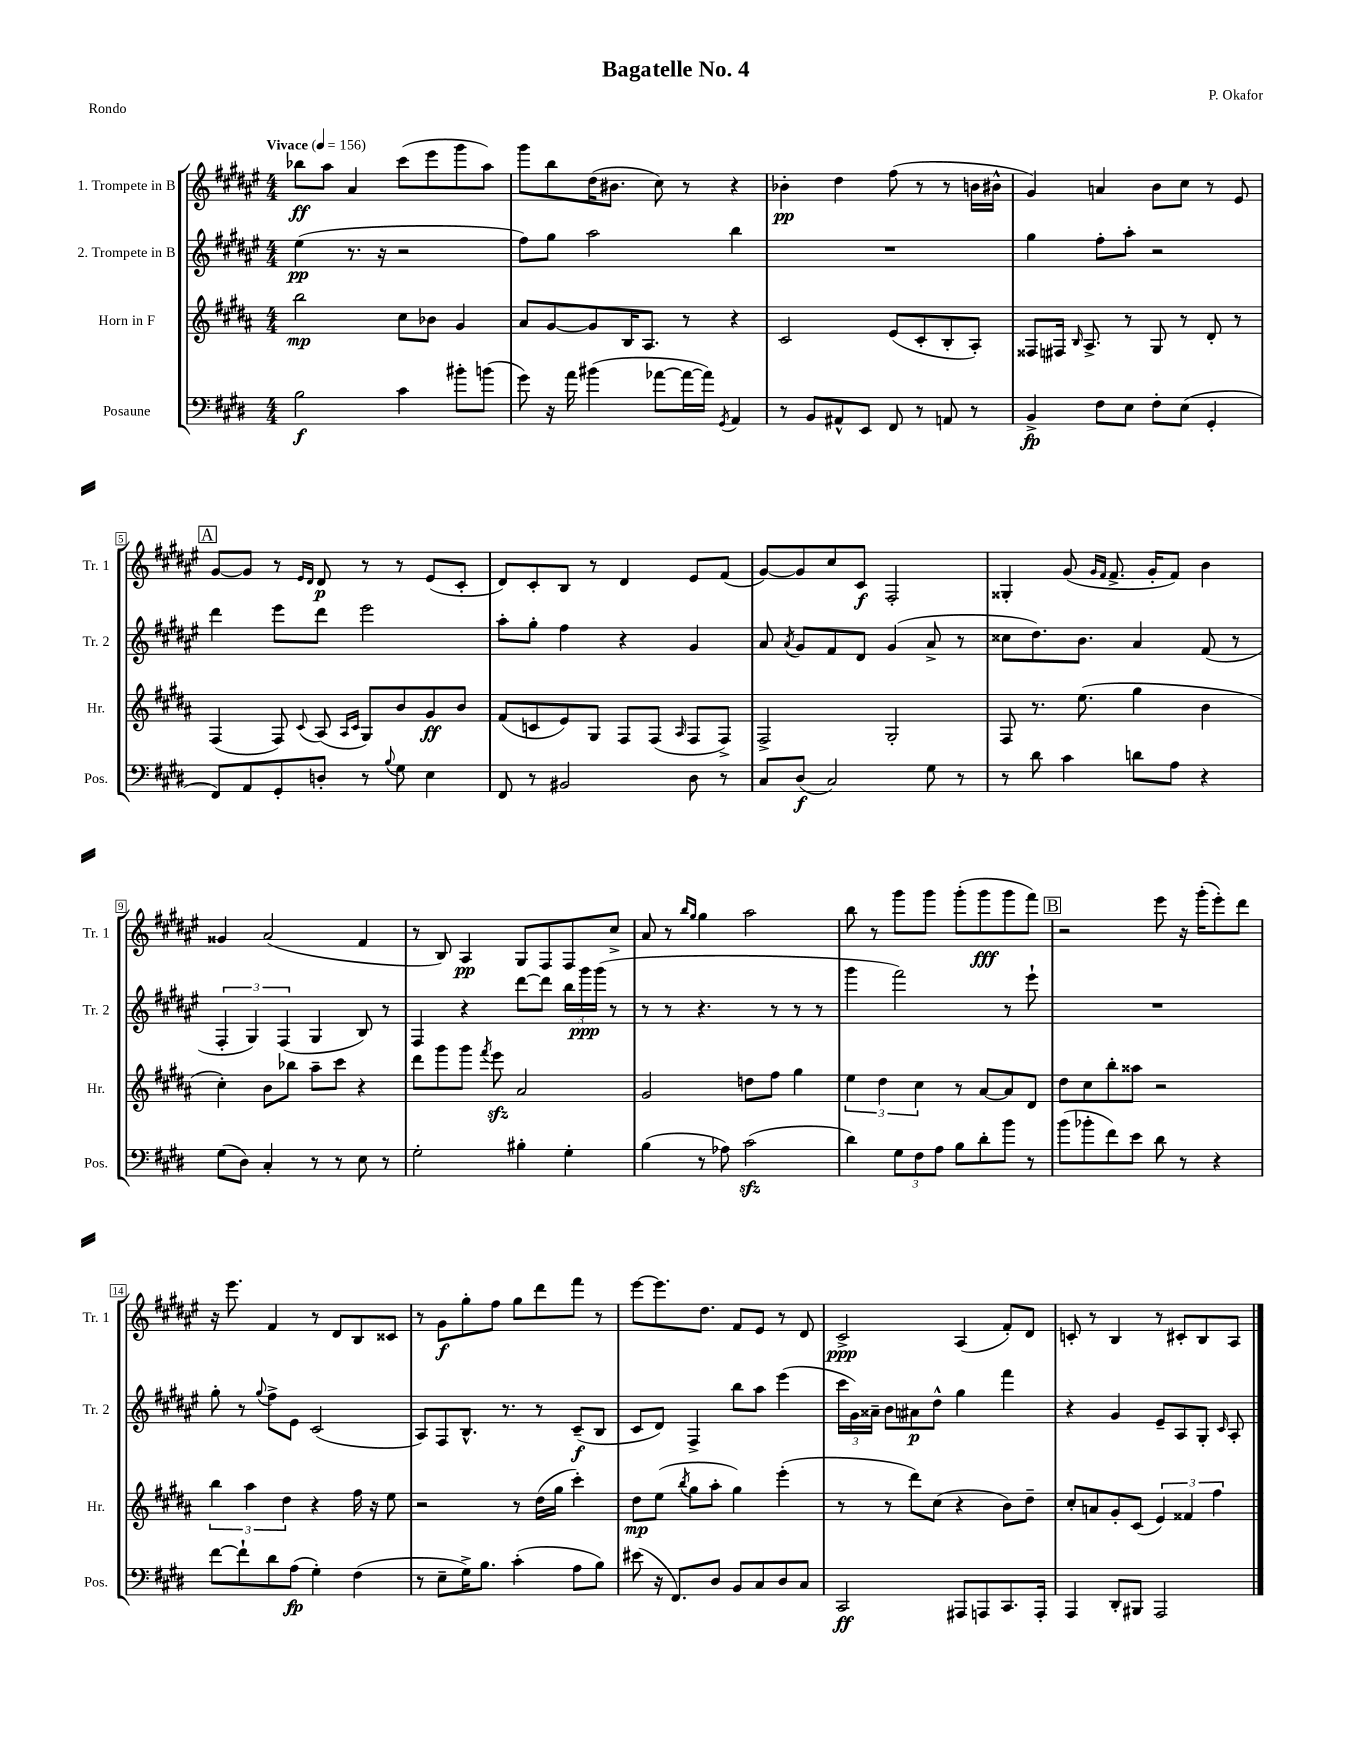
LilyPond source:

\header { title = "Bagatelle No. 4" composer = "P. Okafor" piece = "Rondo" }
<<
\new StaffGroup <<
\new Staff = "s0" \with { instrumentName = "1. Trompete in B" shortInstrumentName = "Tr. 1" } {
    \clef treble \key fis \major \numericTimeSignature \time 4/4 \tempo "Vivace" 4 = 156
    \autoBeamOff bes''8[\ff ais''8] ais'4 cis'''8[( eis'''8 gis'''8 ais''8]) |
    gis'''8[ b''8 dis''16( bis'8.] cis''8) r8 r4 |
    bes'4-.\pp dis''4 fis''8( r8 r8 b'16[ bis'16]-^ |
    gis'4) a'4 b'8[ cis''8] r8 eis'8 |
    \mark \markup { \box "A" } gis'8[~ gis'8] r8 \grace { eis'16[ dis'16] } dis'8\p r8 r8 eis'8[( cis'8]-. |
    dis'8[) cis'8-. b8] r8 dis'4 eis'8[ fis'8]( |
    gis'8[~) gis'8 cis''8 cis'8]\f fis2-. |
    gisis4-. gis'8( \grace { gis'16[ fis'16] } fis'8.-> gis'16[-. fis'8]) b'4 |
    gisis'4 ais'2( fis'4 |
    r8 b8) ais4\pp gis8[ fis8 fis8 cis''8]-> |
    ais'8 r8 \grace { b''16[ gis''16] } gis''4 ais''2 |
    b''8 r8 gis'''8[ gis'''8] gis'''8[-.( gis'''8\fff gis'''8 fis'''8]) |
    \mark \markup { \box "B" } r2 eis'''8 r16 gis'''16[-.( eis'''8-.) dis'''8] |
    r16 eis'''8. fis'4 r8 dis'8[ b8 cisis'8] |
    r8 gis'8[\f gis''8-. fis''8] gis''8[ dis'''8 fis'''8] r8 |
    eis'''8[~ eis'''8. dis''8.] fis'8[ eis'8] r8 dis'8 |
    cis'2->\ppp ais4( fis'8[-.) dis'8] |
    c'8-. r8 b4 r8 cis'8[-. b8 ais8] \bar "|." |
}
\new Staff = "s1" \with { instrumentName = "2. Trompete in B" shortInstrumentName = "Tr. 2" } {
    \clef treble \key fis \major \numericTimeSignature \time 4/4
    \autoBeamOff eis''4\pp( r8. r16 r2 |
    fis''8[) gis''8] ais''2 b''4 |
    R1 |
    gis''4 fis''8[-. ais''8]-. r2 |
    \mark \markup { \box "A" } dis'''4 eis'''8[ dis'''8] eis'''2 |
    ais''8[-. gis''8]-. fis''4 r4 gis'4 |
    ais'8 \acciaccatura { ais'8 } gis'8[ fis'8 dis'8] gis'4( ais'8-> r8 |
    cisis''8[ dis''8.) b'8.] ais'4 fis'8( r8 |
    \tuplet 3/2 { fis4-. gis4) fis4( } gis4 b8) r8 |
    fis4 r4 dis'''8[~ dis'''8] \tuplet 3/2 { b''16[ gis'''16\ppp gis'''16]( } r8 |
    r8 r8 r4. r8 r8 r8 |
    gis'''4 fis'''2) r8 eis'''8-! |
    \mark \markup { \box "B" } R1 |
    gis''8-. r8 \appoggiatura { gis''8 } fis''8[-> eis'8] cis'2( |
    ais8[) fis8 b8.]-^ r8. r8 cis'8[--\f( b8] |
    cis'8[ dis'8]) fis4-> b''8[ ais''8] eis'''4( |
    \tuplet 3/2 { cis'''16[ gis'16) aisis'16]-- } b'8[ ais'8\p dis''8]-^ gis''4 fis'''4 |
    r4 gis'4 eis'8[-- ais8 gis8]-. \grace { cis'16 } ais8-. \bar "|." |
}
\new Staff = "s2" \with { instrumentName = "Horn in F" shortInstrumentName = "Hr." } {
    \clef treble \key b \major \numericTimeSignature \time 4/4
    \autoBeamOff b''2\mp cis''8[ bes'8] gis'4 |
    ais'8[ gis'8~ gis'8 b16 ais8.] r8 r4 |
    cis'2 e'8[( cis'8-. b8-. ais8]-.) |
    fisis8[ fis16] \grace { b16 } ais8.-> r8 gis8 r8 dis'8-. r8 |
    \mark \markup { \box "A" } fis4( fis8) \appoggiatura { cis'8 } ais8( \grace { ais16[ cis'16] } gis8[) b'8 gis'8\ff b'8] |
    fis'8[( c'8 e'8) gis8] fis8[ fis8]( \grace { ais16 } fis8[ fis8]->) |
    fis2-> gis2-. |
    fis8 r8. e''8.( gis''4 b'4 |
    cis''4-.) b'8[ bes''8] ais''8[-- cis'''8] r4 |
    dis'''8[ gis'''8 gis'''8] \acciaccatura { fis'''8 } e'''8\sfz ais'2 |
    gis'2 d''8[ fis''8] gis''4 |
    \tuplet 3/2 { e''4 dis''4 cis''4 } r8 ais'8[~ ais'8 dis'8] |
    \mark \markup { \box "B" } dis''8[ cis''8 b''8-. aisis''8] r2 |
    \tuplet 3/2 { b''4 ais''4 dis''4 } r4 fis''16 r16 e''8 |
    r2 r8 dis''16[( gis''16] cis'''4-.) |
    dis''8[\mp e''8]( \acciaccatura { b''8 } gis''8[ ais''8]-. gis''4) e'''4-.( |
    r8 r8 dis'''8[) cis''8]( r4 b'8[) dis''8]-- |
    cis''8[-. a'8 gis'8-. cis'8]( \tuplet 3/2 { e'4) fisis'4 fis''4 } \bar "|." |
}
\new Staff = "s3" \with { instrumentName = "Posaune" shortInstrumentName = "Pos." } {
    \clef bass \key e \major \numericTimeSignature \time 4/4
    \autoBeamOff b2\f cis'4 bis'8[-. b'8]( |
    gis'8) r16 a'16 bis'4( aes'8[~ aes'16~ aes'16]) \acciaccatura { gis,8 } a,4 |
    r8 b,8[ ais,8-^ e,8] fis,8 r8 a,8 r8 |
    b,4->\fp fis8[ e8] fis8[-. e8]( gis,4-. |
    \mark \markup { \box "A" } fis,8[) a,8 gis,8-. d8]-. r8 \appoggiatura { b8 } gis8 e4 |
    fis,8 r8 bis,2 dis8 r8 |
    cis8[ dis8]\f( cis2) gis8 r8 |
    r8 dis'8 cis'4 d'8[ a8] r4 |
    gis8[( dis8]) cis4-. r8 r8 e8 r8 |
    gis2-. bis4-. gis4-. |
    b4( r8 aes8) cis'2\sfz( |
    dis'4) \tuplet 3/2 { gis8[ fis8 a8] } b8[ dis'8-. b'8] r8 |
    \mark \markup { \box "B" } b'8[( bes'8-. fis'8) e'8] dis'8 r8 r4 |
    fis'8[~ fis'8-! dis'8 a8]\fp( gis4-.) fis4( |
    r8 e8[-- gis16->) b8.] cis'4-.( a8[ b8]) |
    eis'8( r16 fis,8.[) dis8] b,8[ cis8 dis8 cis8] |
    cis,2\ff ais,,8[ a,,8 cis,8. a,,16]-. |
    a,,4 dis,8[-. bis,,8] a,,2 \bar "|." |
}
>>
>>
\layout { \context { \Score \override BarNumber.stencil = #(make-stencil-boxer 0.1 0.3 ly:text-interface::print) } }
